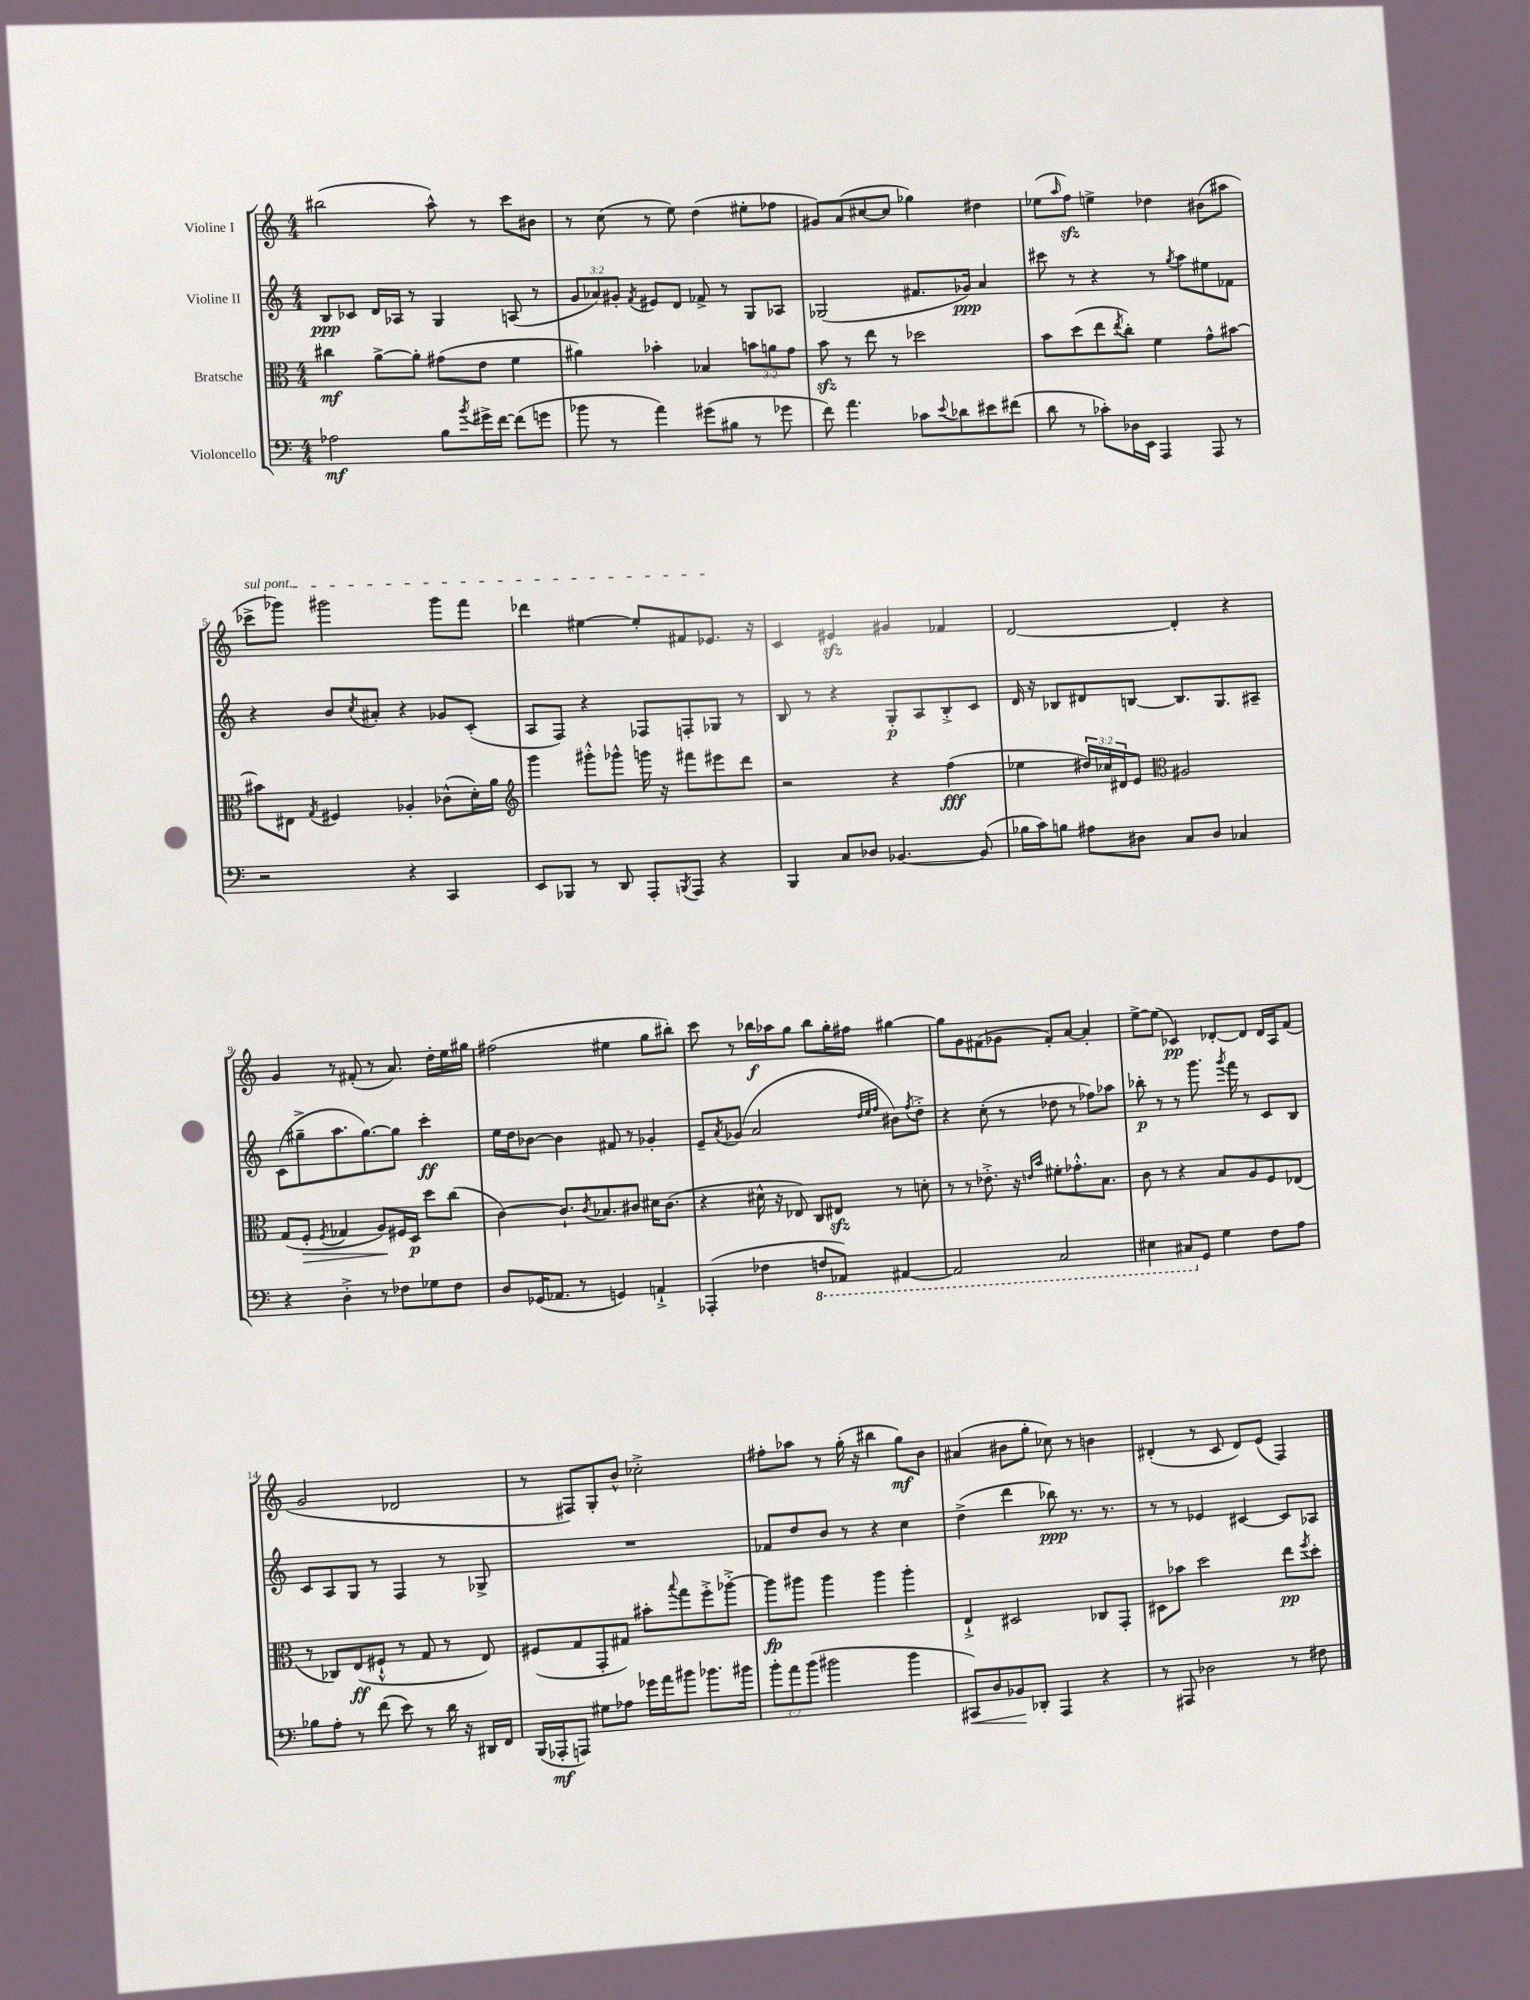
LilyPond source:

<<
\new StaffGroup <<
\new Staff = "s0" \with { instrumentName = "Violine I" } {
    \clef treble \key c \major \numericTimeSignature \time 4/4
    bis''2( a''8-^) r8 c'''8 bis'8 |
    r8 c''8( r8 e''8) d''4( eis''8-. fes''8 |
    gis'8) a'8( cis''8~ cis''8 ges''4) dis''4 |
    ees''8( \grace { a''16 } f''8\sfz) e''4-> des''4 bis'8( ais''8 |
    \once \override TextSpanner.bound-details.left.text = \markup { \italic "sul pont." } ces'''8->\startTextSpan ges'''8) gis'''2 gis'''8 f'''8 |
    des'''4 eis''4~ eis''8-. fis'8 ees'8.\stopTextSpan r16 |
    c'4 eis'4\sfz gis'4 fes'4 |
    d'2~ d'4-. r4 |
    g'4 r8 fis'8-.( r8 a'8.) d''16-. e''16 gis''16 |
    fis''2( eis''4 g''8 bis''8-.) |
    c'''8 r8 bes''16\f aes''16 g''8 bes''8 g''16-. fis''16 gis''4~ |
    gis''8 g'8 fis'8( ges'8 fis'8-.) a'8~ a'4-. |
    e''8~-> e''8( ces'4\pp) des'8~-. des'8 des'16 a16 f'8( |
    g'2 des'2 |
    r8 fis8) g8-. b'8-^ ces''2-.-> |
    fis''8-. aes''8 r8 g''16-.( r16 bis''4 g''8\mf) b'8 |
    ais'4( bis'8 g''8-. ces''8) r8 b'4 |
    dis'4-.( r8 c'8 dis'8) e'8( f4) \bar "|." |
}
\new Staff = "s1" \with { instrumentName = "Violine II" } {
    \clef treble \key c \major \numericTimeSignature \time 4/4 \override Staff.TupletNumber.text = #tuplet-number::calc-fraction-text
    b8\ppp ces'8 d'16 aes16 r8 g4 a8( r8 |
    \tuplet 3/2 { g'8 aes'8) gis'8-. } \acciaccatura { f'8 } eis'8 d'8 fes'8-> r8 g8 aes8 |
    ges2( fis'8. ges'16\ppp) a'4 |
    cis'''8 r8 r4 r8 \acciaccatura { g''8 } a''8 eis''8 fes'8 |
    r4 b'8 \acciaccatura { c''8 } ais'8-. r4 ges'8 c'8-.( |
    a8 f8) r4 fes8 f8-. ges8 r8 |
    b8 r8 r4 g8-.\p a8 b8-.-> c'8 |
    d'16 r16 bes8 dis'8 b8~ b8. g8. ais8-- |
    c'8( gis''8---> a''8. gis''8.~) gis''8 c'''4-.\ff |
    e''16 d''16 bes'8~ bes'4 fis'8 r8 ges'4-. |
    e'8-- \acciaccatura { a'8 } ges'8( a'2 \grace { d''32 e''32 f''32 } bis'8) \acciaccatura { f''8 } d''8-.-> |
    r4 c''8-.( r8 des''8 r8 fes''8) aes''8 |
    bes''8-.\p r8 r8 g'''8. \acciaccatura { g'''8 } f'''16 r8 c'8 b8 |
    c'8 a8 g8 r8 f4 r8 ges8-> |
    R1 |
    fes'8 d''8 b'8 r8 r4 c''4 |
    d''4->( d'''4 bes''8\ppp) r8. r8. |
    r8 r8 ees'4 cis'4~ cis'8 aes8 \bar "|." |
}
\new Staff = "s2" \with { instrumentName = "Bratsche" } {
    \clef alto \key c \major \numericTimeSignature \time 4/4 \override Staff.TupletNumber.text = #tuplet-number::calc-fraction-text
    cis''4\mf a'8~-> a'8-. gis'8( e'8 f'4 |
    ais'4) bes'4-. bes4 \tuplet 3/2 { b'8 a'8 g'8 } |
    b'8\sfz r8 e''8 r8 des''2 |
    b'8 d''8( e''8 \acciaccatura { e''8 } c''8-.) f'4 g'8-^ bis'8~ |
    bis'8 eis8 \acciaccatura { g8 } fis4 aes4-. ces'8-^( d'16-.) a'16 |
    \clef treble g'''4 gis'''8-.-^ ges'''8-^ g'''16 r16 fis'''8 eis'''8 d'''8 |
    r2 r4 f''4\fff( |
    ees''4 \tuplet 3/2 { dis''16) ces''16 dis'16 } e'8 \clef alto ais2 |
    g8( f8-.\> \acciaccatura { f8 } ges4 a8\!) fis16 d16\p d''8 c''8( |
    c'4~) c'8.-! \acciaccatura { c'8 } bes8. cis'8 dis'16 cis'8.( |
    r4 dis'16-^ r16 ees8) c8 eis8\sfz r8 d'8-. |
    r8 r8 ees'8.-.-> r16 \grace { e'16 b'16 } fis'8-. ges'8.-.-^ b8. |
    c'8 r8 r4 b8 a8 f8 ees8( |
    r8 ces8) e8\ff( fis8-!-^ r8 g8 r8 e8) |
    fis8( g8 g,8-. gis8) bis'8-. \appoggiatura { b''8 } g''8 f''8-.-> aes''8~-.-> |
    aes''8\fp ais''8 ais''4 ais''4 ais''4-. |
    e4-!-> dis2 ces8 g,8-. |
    dis8 bes'8 d''2 e''8\pp \acciaccatura { f''8 } d''8-. \bar "|." |
}
\new Staff = "s3" \with { instrumentName = "Violoncello" } {
    \clef bass \key c \major \numericTimeSignature \time 4/4 \override Staff.TupletNumber.text = #tuplet-number::calc-fraction-text
    aes2\mf b8 \acciaccatura { b'8 } gis'16-> f'16~ f'8( g'8 |
    bes'8 r8 a'4) gis'8( bis8 r8 ges'8 |
    f'8) a'4. ces'8 \appoggiatura { e'8 } des'8 eis'8 fis'8( |
    d'8 r8 ces'8-.) des16 e,16 a,,4 a,,8 r8 |
    r2 r4 c,4 |
    e,8 bes,,8 r8 d,8 a,,8-. \acciaccatura { b,,8 } a,,8 r4 |
    b,,4 c8 des8 bes,4.~ bes,8( |
    bes16 c'16) b8 ais8 dis8 c8 dis8 ces4 |
    r4 d4-.-> r8 fes8 ges8 fes8 |
    d8 ges,16( aes,8. r8 g,4) a,4-!-> |
    aes,,4-.( fes4 \ottava #-1 f,!8 aes,,!8) ais,,4~ |
    ais,,2 c,2 |
    eis,4 cis,8 \ottava #0 g,8 g4 f8 a8 |
    bes8 a8-. r8 f'8( e'8) r8 d'16 r16 dis,16 f,16 |
    b,,16( aes,,16-.\mf a,,8) gis8 aes8 ges'16 a'16 bis'8 bes'8. bis'16 |
    \tuplet 3/2 { b'8-. a'8 b'8( } bis'2 bis'4 |
    cis,8\<) d8 bes,8\! des,8-. a,,4 r4 |
    r8 ais,,8 des2 r8 fis8 \bar "|." |
}
>>
>>
